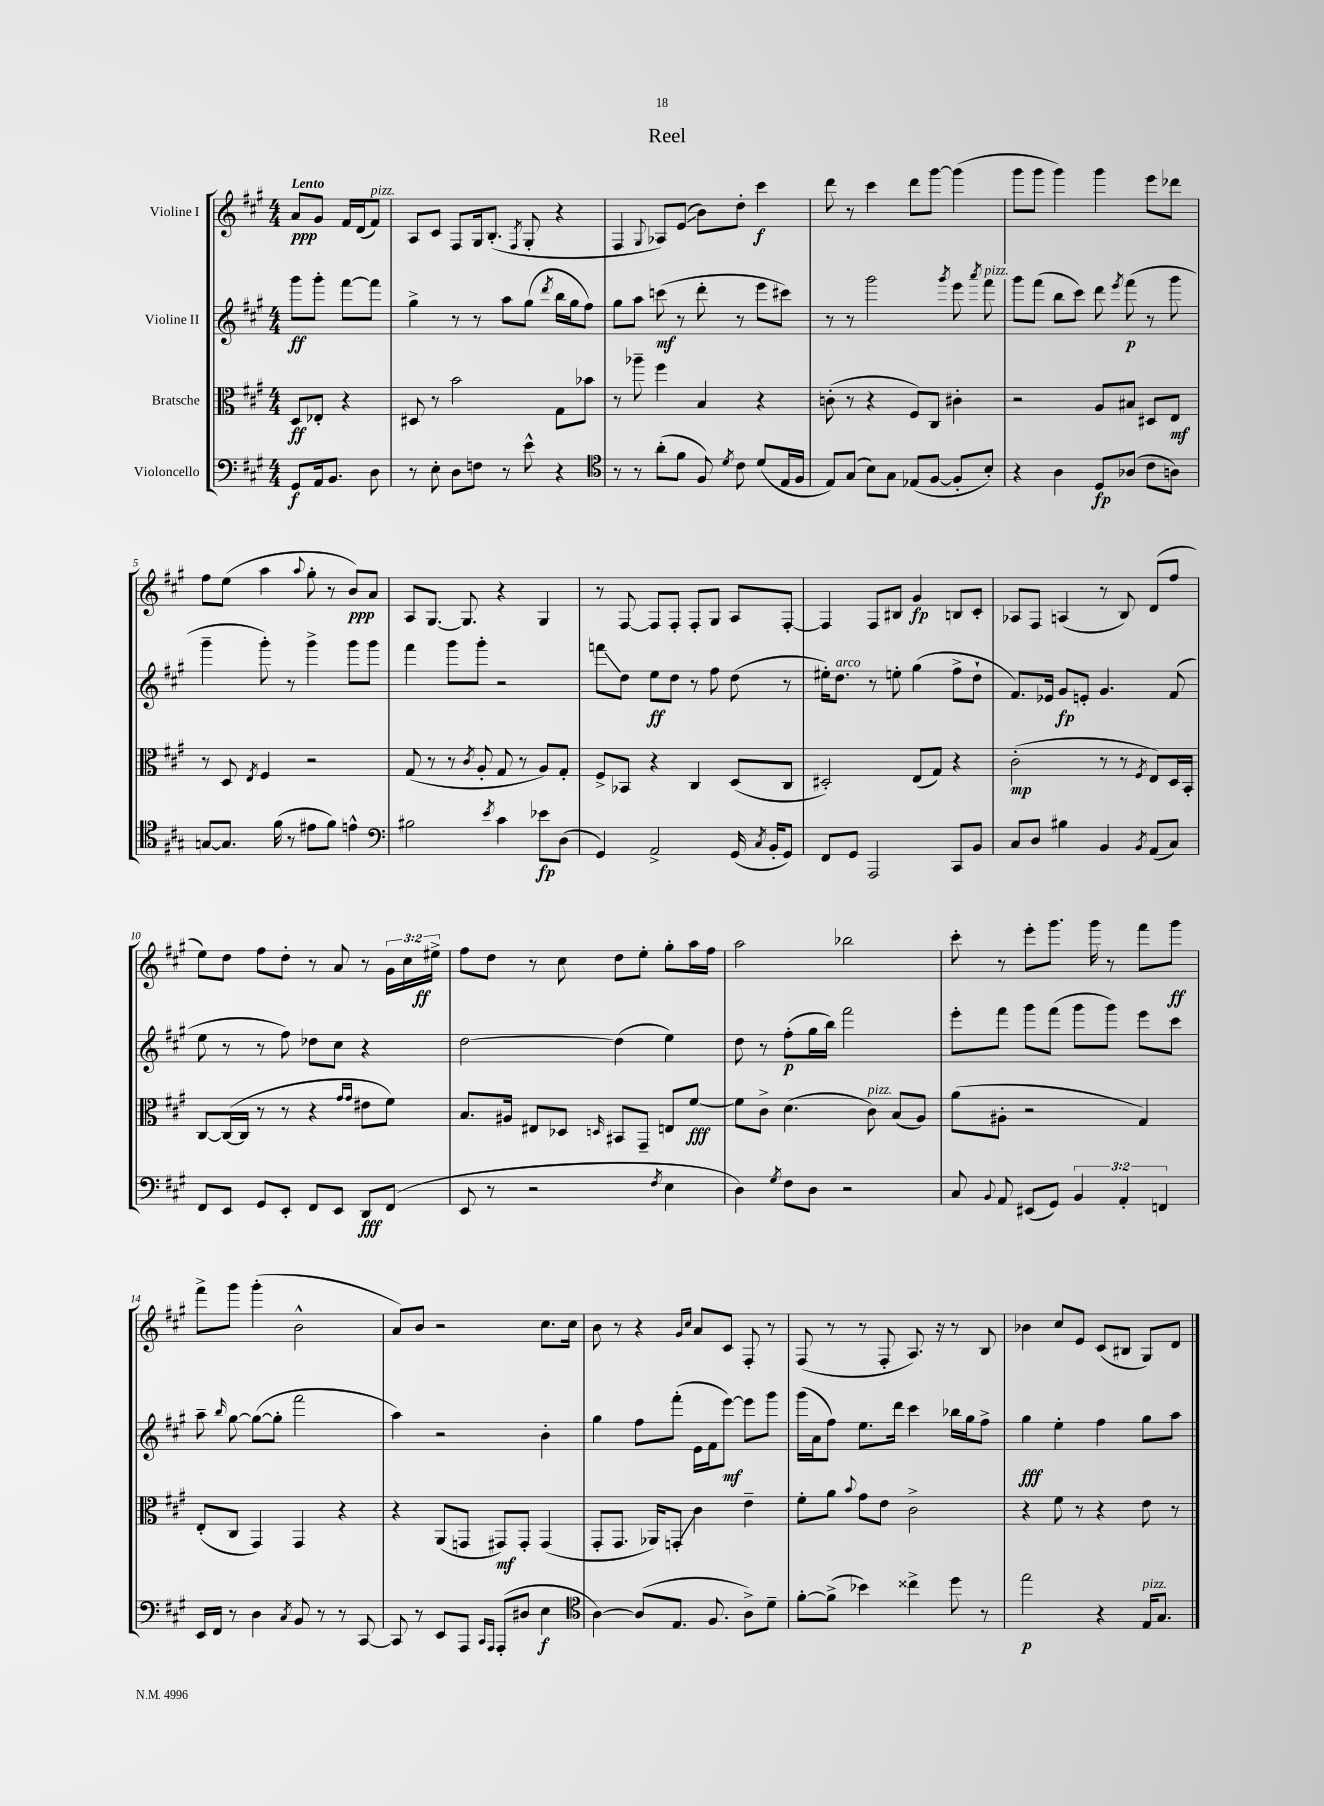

**kern	**kern	**kern	**kern
*staff4	*staff3	*staff2	*staff1
*clefF4	*clefC3	*clefG2	*clefG2
*k[f#c#g#]	*k[f#c#g#]	*k[f#c#g#]	*k[f#c#g#]
*M4/4	*M4/4	*M4/4	*M4/4
8GG#	8D	8ggg#	8a
16AA	8E-'	8ggg#'	8g#
8.BB	.	.	.
.	4r	[8fff#	16f#
.	.	.	(16d
8D	.	8fff#]	8f#)
=	=	=	=
8r	8D#	4gg#^	8A
8E'	8r	.	8c#
8D	2b	8r	8F#
8F	.	8r	16G#
.	.	.	(8.B'
8r	.	8aa	.
.	.	.	8qF#
8e^^	.	(8gg#	8G#'
.	.	8qddd	.
4r	8G#	16bb	4r
.	.	16gg#	.
.	8b-	8ff#)	.
=	=	=	=
*clefC4	*	*	*
8r	8r	8gg#	4F#
8r	8aa-~	8aa	.
.	.	.	8qqG#
(8a'	4ff#	(8ccc	8A-)
8f#	.	8r	(8e
8F#)	4B	8ddd'	8b)
8qd	.	.	.
8c#	.	8r	8dd'
(8d	4r	8eee	4ccc#
16E	.	8ccc#)	.
16F#	.	.	.
=	=	=	=
8E)	(8c'	8r	8ddd
(8G#	8r	8r	8r
8B)	4r	2ggg#	4ccc#
8G#	.	.	.
(8E-	8F#)	.	8ddd
[8F#	8C#	.	[8ggg#
.	.	8qggg#	.
8F#']	4c#'	8eee	(4ggg#]
.	.	8qaaa	.
8B')	.	8fff#	.
=	=	=	=
4r	2r	8ggg#	8ggg#
.	.	(8fff#	8ggg#
4A	.	8bb	4ggg#)
.	.	8ccc#)	.
8D	8A	8ddd	4ggg#
.	.	8qeee	.
(8A-	8B#	(8fff#	.
8c#	8D#	8r	8eee
8A)	8E	8ggg#	8ddd-
=	=	=	=
[8G	8r	4ggg#~	8ff#
8.G]	8D	.	(8ee
.	8qE	.	.
.	4F#	8ggg#')	4aa
(16f#	.	.	.
8r	.	8r	.
.	.	.	8qqaa
8e#	2r	4ggg#^	8gg#'
8f#)	.	.	8r
4e^^	.	8ggg#	8b)
.	.	8ggg#	8a
=	=	=	=
*clefF4	*	*	*
2B#	(8G#	4fff#	8A
.	8r	.	[8.G#
.	8r	8ggg#	.
.	.	.	8.G#]
.	8qc#	.	.
.	8A'	8ggg#'	.
8qe	.	.	.
4c#	8G#	2r	4r
.	8r	.	.
8e-	8A)	.	4G#
(8D	8G#'	.	.
=	=	=	=
4GG#)	8F#^	8fff	8r
.	8BB-	8dd	[8F#
2AA^	4r	8ee	8F#]
.	.	8dd	8F#'
.	4C#	8r	8F#'
.	.	8ff#	8G#
(16GG#	(8D	(8dd	8A
8qC#	.	.	.
16BB'	.	.	.
8GG#)	8C#	8r	[8F#'
=	=	=	=
8FF#	2D#')	16ee#')	4F#]
.	.	8.dd	.
8GG#	.	.	.
2AAA	.	8r	8F#
.	.	8ee'	8B#
.	(8E	(4gg#	4g#
.	8G#)	.	.
8CC#	4r	8ff#^	8B
8BB	.	8dd`	8c#'
=	=	=	=
8C#	(2c#'	8.f#)	8A-
8D	.	.	8F#
.	.	16e-	.
4B#	.	8g#	(4A
.	.	8e'	.
4BB	8r	4.g#	8r
.	8r	.	8B)
8qBB	8qF#	.	.
(8AA	8E)	.	(8d
8C#)	16D	(8f#	8ff#
.	16BB'	.	.
=	=	=	=
8FF#	[8C#	8ee	8ee)
8EE	(16C#_	8r	8dd
.	16C#]	.	.
8GG#	8r	8r	8ff#
8EE'	8r	8ff#)	8dd'
8FF#	4r	8dd-	8r
8EE	.	8cc#	8a
.	16qqg#	.	.
.	16qqg#	.	.
8DD	8e#	4r	8r
(8FF#	8f#)	.	24g#
.	.	.	24cc#
.	.	.	24ee#^
=	=	=	=
8EE	8.B	[2dd	8ff#
8r	.	.	8dd
.	16A#	.	.
2r	8E#	.	8r
.	8D-	.	8cc#
.	16qqD	.	.
.	8BB#	(4dd]	8dd
.	8GG#~	.	8ee'
8qF#	.	.	.
4E	8E	4ee)	8gg#'
.	[8f#	.	16aa
.	.	.	16ff#
=	=	=	=
4D)	8f#]	8dd	2aa
.	8c#^	8r	.
8qG#	.	.	.
8F#	(4.d	(8ff#'	.
8D	.	16gg#	.
.	.	16bb)	.
2r	.	2fff#	2bb-
.	8c#)	.	.
.	(8B	.	.
.	8A)	.	.
=	=	=	=
8C#	(8a	8eee'	8ccc#'
8qqBB	.	.	.
8AA	8A#'	8fff#	8r
(8EE#	2r	8ggg#	8eee'
8GG#)	.	(8fff#	8.ggg#
6BB	.	8ggg#	.
.	.	.	16ggg#
.	.	8ggg#)	8r
6AA'	.	.	.
.	4G#)	8eee	8fff#
6FF	.	.	.
.	.	8ccc#	8ggg#
=	=	=	=
16EE	(8E'	8aa~	8fff#^
16FF#	.	.	.
.	.	16qqbb	.
8r	8C#	[8gg#	8ggg#
4D	4GG#)	(8gg#_	(4ggg#'
.	.	8gg#']	.
8qC#	.	.	.
8BB	4GG#	2fff#	2b^^
8r	.	.	.
8r	4r	.	.
[8CC#	.	.	.
=	=	=	=
8CC#]	4r	4aa)	8a)
8r	.	.	8b
8EE	(8AA	2r	2r
8AAA	8GG	.	.
16qqCC#	.	.	.
16qqAAA	.	.	.
(8AAA'	8GG#)	.	.
8D#	8GG#'	.	.
4E	(4GG#	4b'	8.cc#
.	.	.	16cc#
=	=	=	=
*clefC4	*	*	*
[4A)	8GG#'	4gg#	8b
.	8.GG#	.	8r
(8A]	.	8ff#	4r
.	16AA-)	.	.
8.E	8GG'	(8fff#'	.
.	.	.	16qqg#
.	.	.	16qqcc#
.	4c#	16e	8a
8.F#	.	16f#	.
.	.	[8eee)	8c#
8A^)	4e~	8eee]	8F#'
8d~	.	8ggg#	8r
=	=	=	=
[8f#'	8f#'	(16ggg#	(8F#
.	.	16a	.
(8f#^]	8a	8ff#)	8r
.	8qqb	.	.
4b-)	8g#	8.ee	8r
.	8e	.	8F#'
.	.	16ddd	.
4cc##^	2c#^	4ccc#	8.A)
.	.	.	16r
8dd	.	16bb-	8r
.	.	16gg#	.
8r	.	8ff#^	8B
=	=	=	=
2ee	4r	4gg#	4b-
.	8f#	4ee'	8cc#
.	8r	.	8e
4r	4r	4ff#	(8c#
.	.	.	8B#
16E	8e	8gg#	8G#)
8.G#	.	.	.
.	8r	8aa	8d
==	==	==	==
*-	*-	*-	*-
